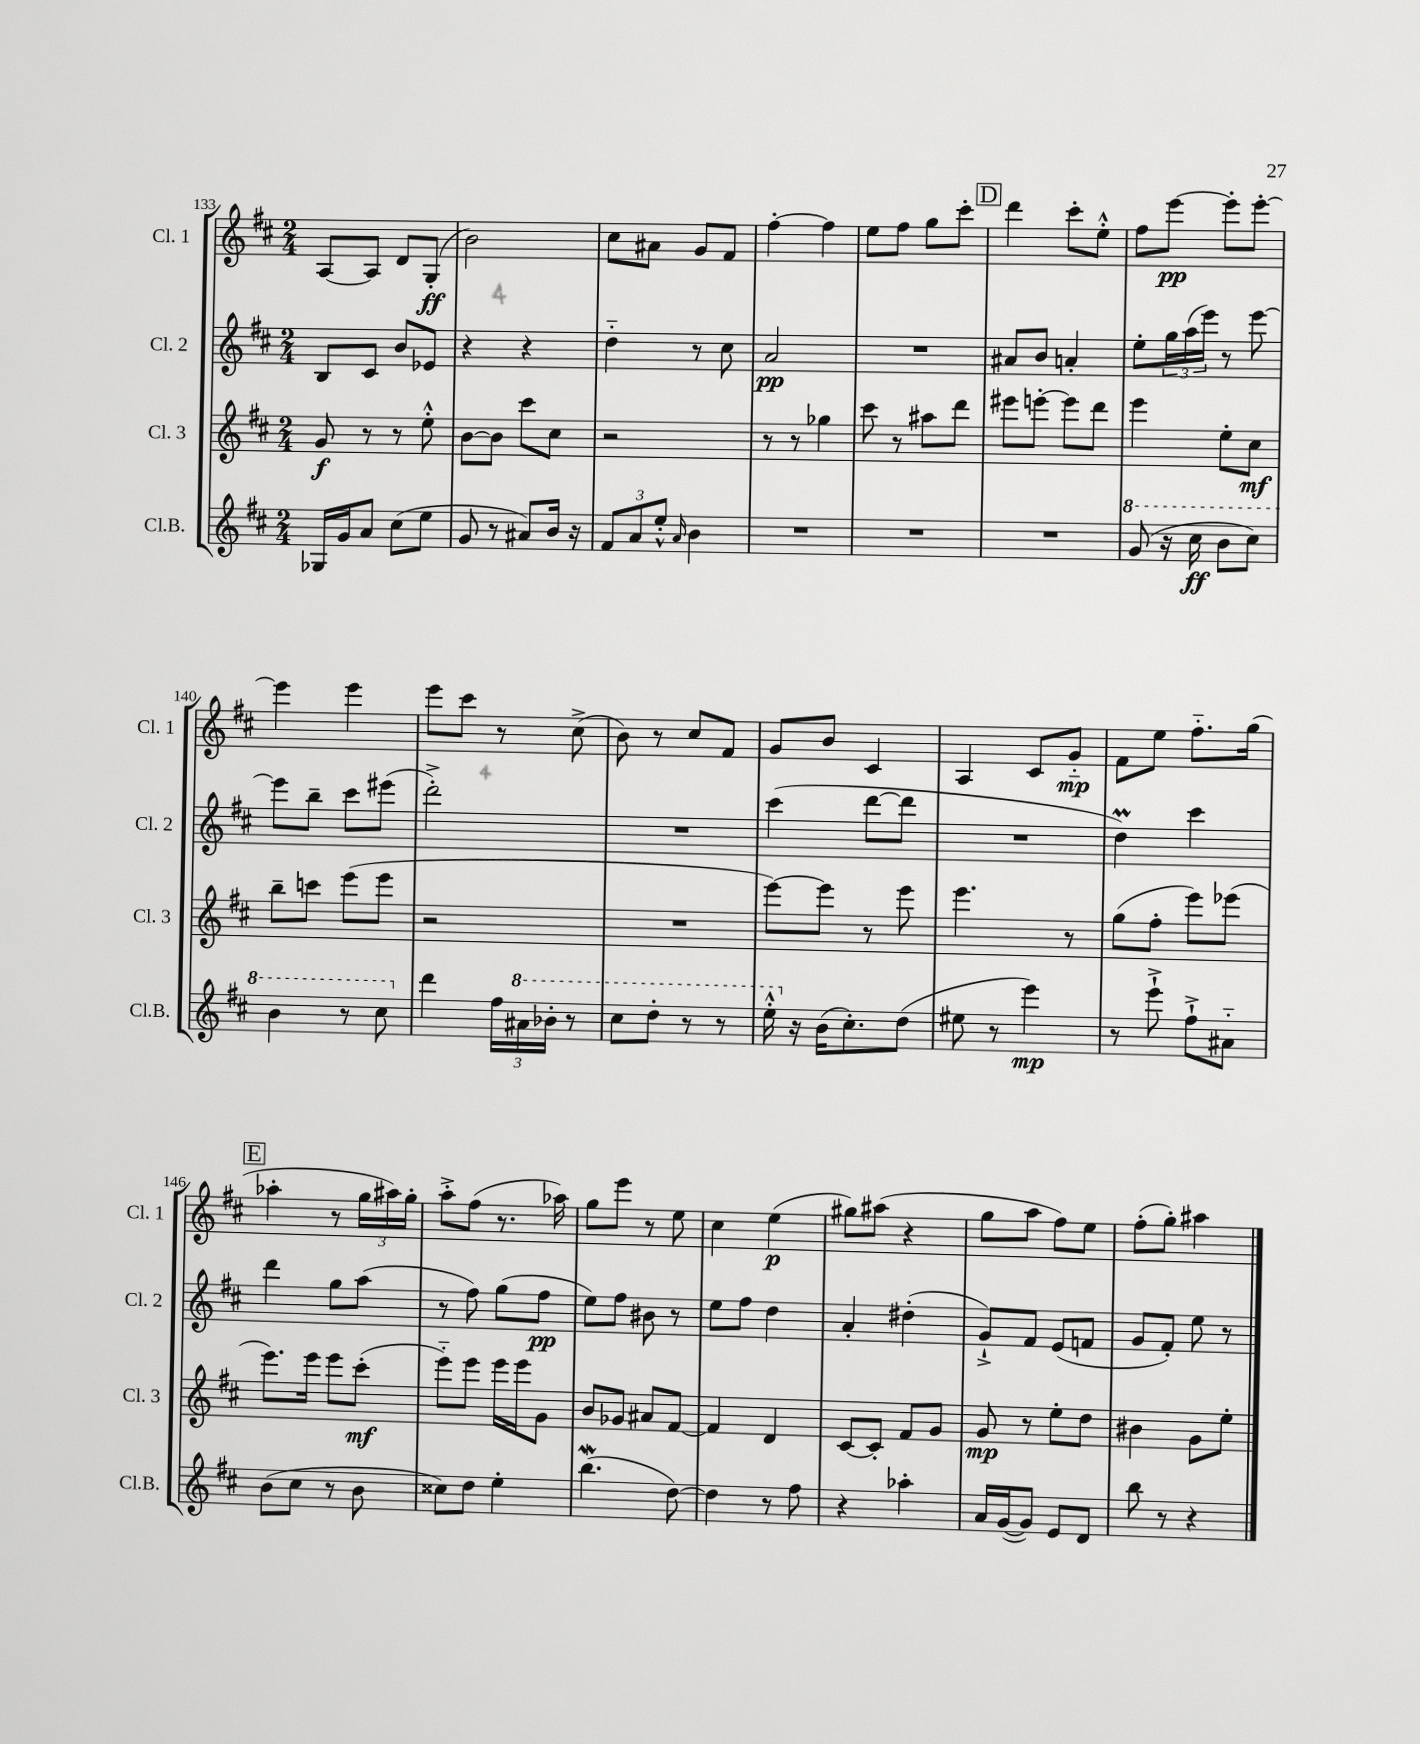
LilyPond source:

<<
\new StaffGroup <<
\new Staff = "s0" \with { instrumentName = "Cl. 1" shortInstrumentName = "Cl. 1" } {
    \clef treble \key d \major \numericTimeSignature \time 2/4
    a8~ a8 d'8 g8-.\ff( |
    b'2) |
    cis''8 ais'8 g'8 fis'8 |
    fis''4~-. fis''4 |
    e''8 fis''8 g''8 cis'''8-. |
    \mark \markup { \box "D" } d'''4 cis'''8-. e''8-.-^ |
    fis''8 e'''8~\pp e'''8-. e'''8~-. |
    e'''4 e'''4 |
    e'''8 cis'''8 r8 cis''8->( |
    b'8) r8 cis''8 fis'8 |
    g'8 b'8 cis'4 |
    a4 cis'8 g'8-_\mp |
    fis'8 e''8 fis''8.-_ g''16( |
    \mark \markup { \box "E" } aes''4-. r8 \tuplet 3/2 { g''16 ais''16) g''16-. } |
    a''8-.-> fis''8( r8. aes''16) |
    g''8 e'''8 r8 e''8 |
    cis''4 e''4\p( |
    gis''8) ais''8( r4 |
    g''8 a''8 fis''8) e''8 |
    fis''8-.( g''8-.) ais''4 \bar "|." |
}
\new Staff = "s1" \with { instrumentName = "Cl. 2" shortInstrumentName = "Cl. 2" } {
    \clef treble \key d \major \numericTimeSignature \time 2/4
    b8 cis'8 b'8 ees'8 |
    r4 r4 |
    d''4-_ r8 cis''8 |
    a'2\pp |
    R2 |
    \mark \markup { \box "D" } ais'8 b'8 a'4-. |
    e''8-. \tuplet 3/2 { g''16 a''16( e'''16) } r8 e'''8~ |
    e'''8 b''8-- cis'''8 eis'''8( |
    d'''2-.->) |
    R2 |
    cis'''4( d'''8~ d'''8 |
    R2 |
    d''4\prall) cis'''4 |
    \mark \markup { \box "E" } d'''4 g''8 a''8( |
    r8 fis''8) g''8( fis''8\pp |
    e''8) fis''8 bis'8 r8 |
    e''8 fis''8 d''4 |
    a'4-. dis''4-.( |
    g'8-!->) fis'8 e'8( f'8 |
    g'8 fis'8-.) e''8 r8 \bar "|." |
}
\new Staff = "s2" \with { instrumentName = "Cl. 3" shortInstrumentName = "Cl. 3" } {
    \clef treble \key d \major \numericTimeSignature \time 2/4
    g'8\f r8 r8 e''8-.-^ |
    b'8~ b'8 cis'''8 cis''8 |
    r2 |
    r8 r8 ges''4 |
    cis'''8 r8 ais''8 d'''8 |
    \mark \markup { \box "D" } eis'''8 e'''8~-. e'''8 d'''8 |
    e'''4 e''8-. cis''8\mf |
    b''8-- c'''8 e'''8( e'''8 |
    r2 |
    R2 |
    e'''8~) e'''8 r8 e'''8 |
    e'''4. r8 |
    g''8( fis''8-. e'''8) ees'''8( |
    \mark \markup { \box "E" } e'''8.) e'''16 e'''8 cis'''8-.\mf( |
    e'''8-_) e'''8 e'''16 e'''16 g'8 |
    b'8 ges'8 ais'8 fis'8~ |
    fis'4 d'4 |
    cis'8~ cis'8-. fis'8 g'8 |
    g'8\mp r8 e''8-. d''8 |
    bis'4 g'8 e''8-. \bar "|." |
}
\new Staff = "s3" \with { instrumentName = "Cl.B." shortInstrumentName = "Cl.B." } {
    \clef treble \key d \major \numericTimeSignature \time 2/4
    ges16 g'16 a'8 cis''8( e''8 |
    g'8 r8 ais'8) b'16 r16 |
    \tuplet 3/2 { fis'8 a'8 e''8-.-^ } \grace { a'16 } b'4 |
    R2 |
    R2 |
    \mark \markup { \box "D" } R2 |
    \ottava #1 g''8( r16 cis'''16\ff b''8 cis'''8) |
    b''4 r8 cis'''8 \ottava #0 |
    d'''4 \tuplet 3/2 { fis''16 \ottava #1 ais''16 bes''16-. } r8 |
    cis'''8 d'''8-. r8 r8 |
    e'''16-.-^ \ottava #0 r16 b'16( cis''8.-.) d''8( |
    eis''8 r8 e'''4\mp) |
    r8 e'''8-!-> fis''8-!-> ais'8-_ |
    \mark \markup { \box "E" } b'8( cis''8 r8 b'8 |
    cisis''8) d''8 e''4-. |
    b''4.\mordent( d''8~) |
    d''4 r8 fis''8 |
    r4 aes''4-. |
    a'16 g'16~( g'8) e'8 d'8 |
    b''8 r8 r4 \bar "|." |
}
>>
>>
\layout { \context { \Score currentBarNumber = #133 } }
